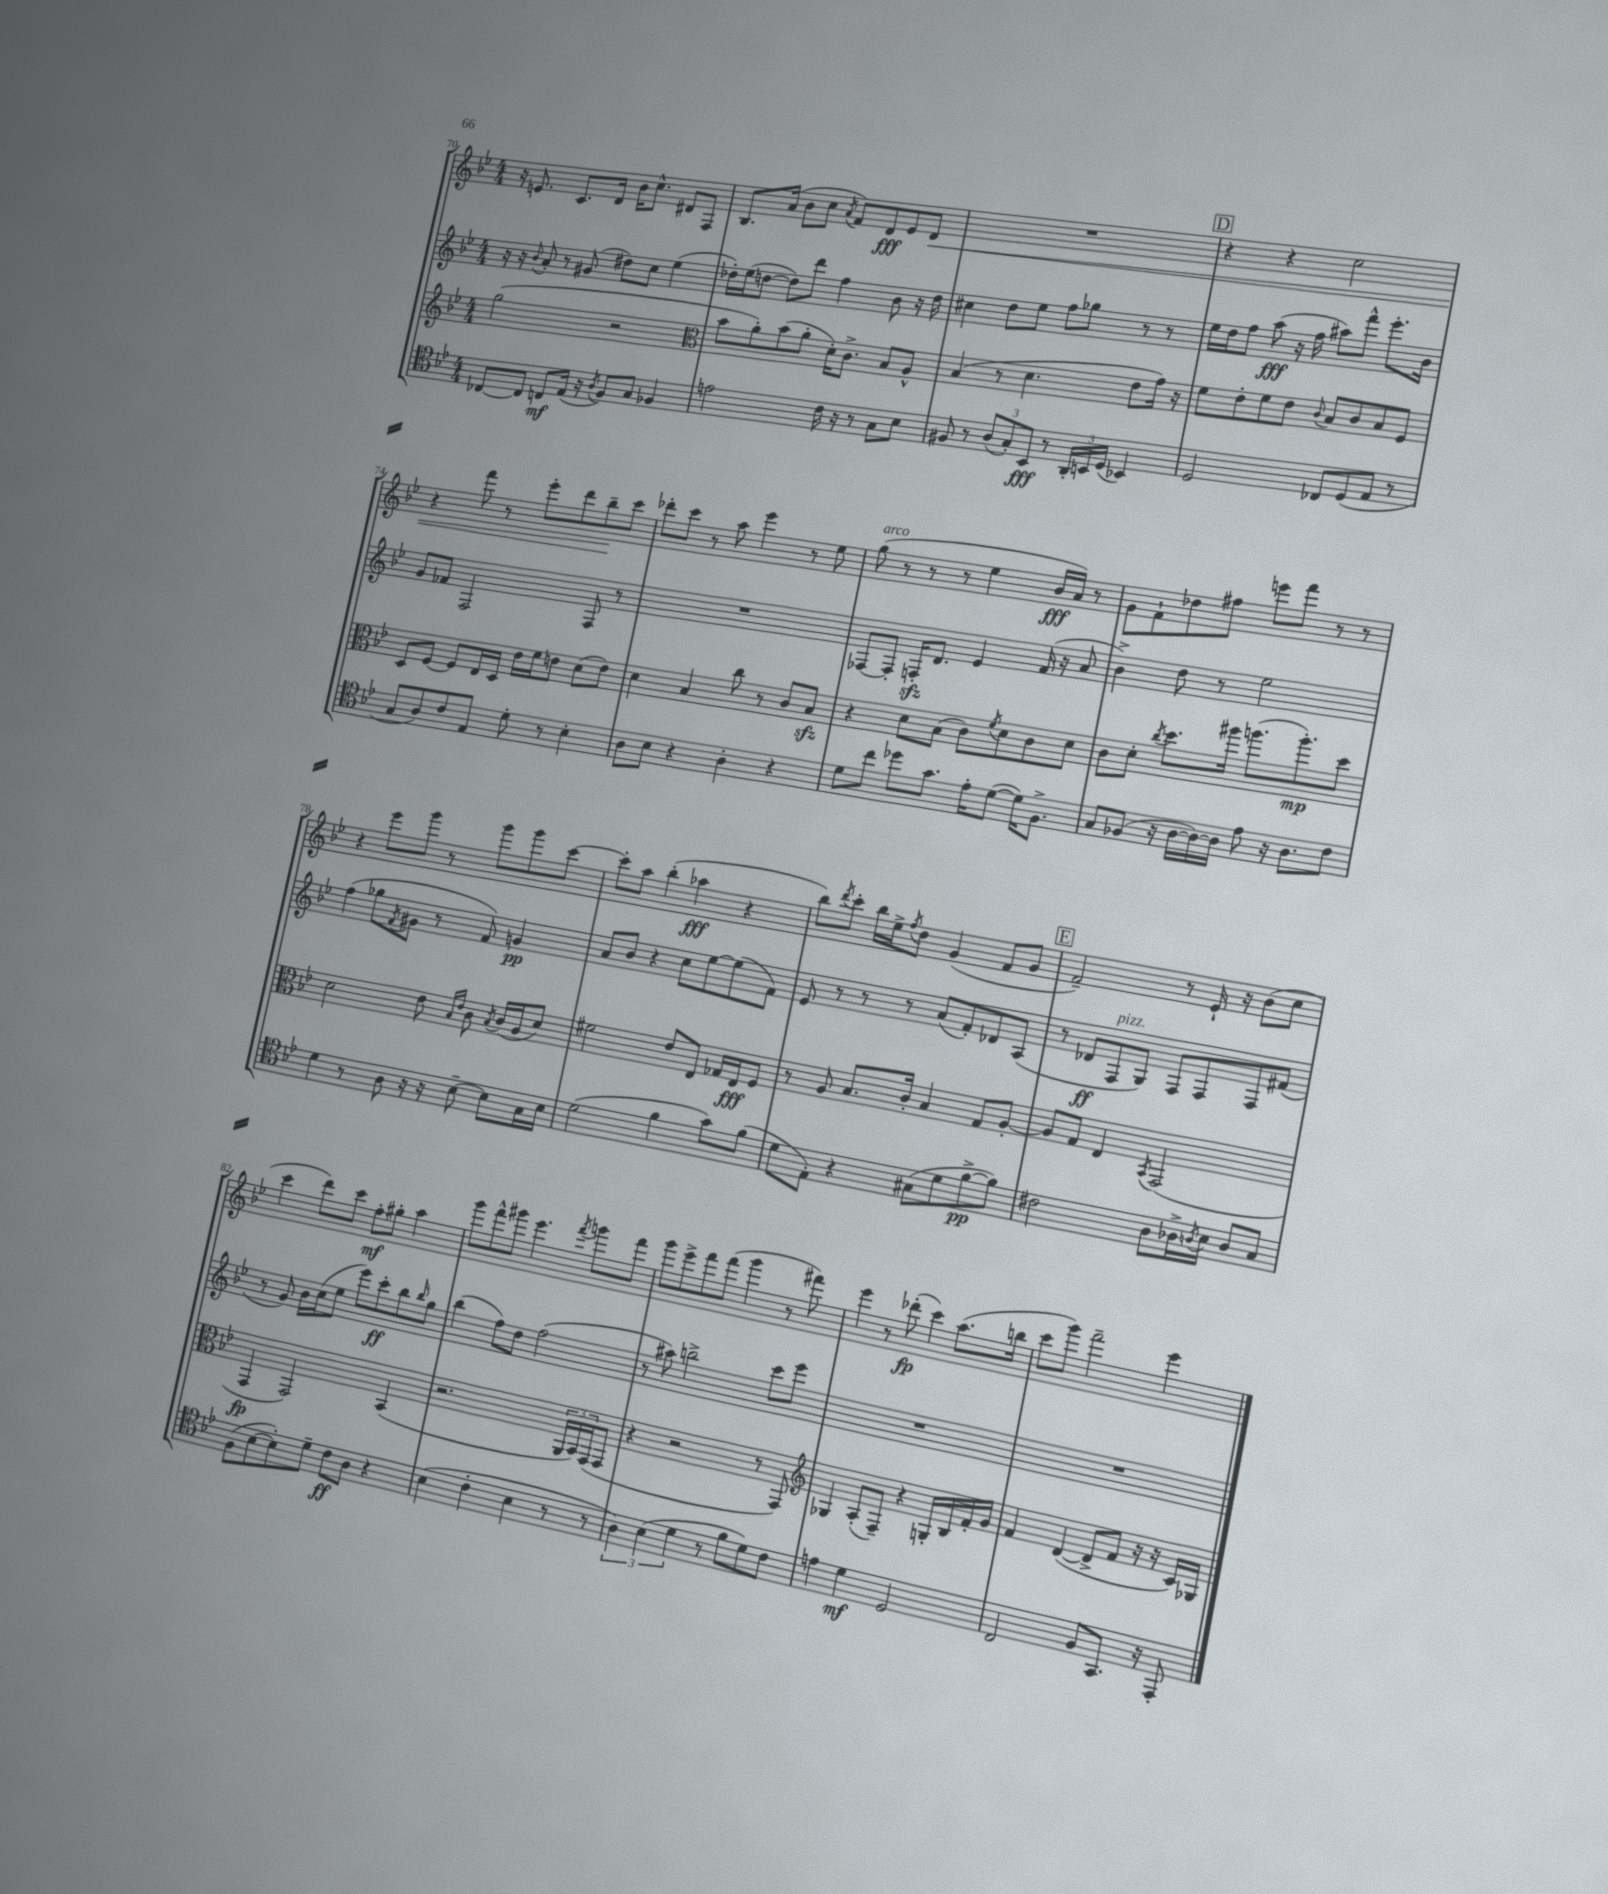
<<
\new StaffGroup <<
\new Staff = "s0" {
    \clef treble \key bes \major \numericTimeSignature \time 4/4
    r16 e'8. c'8. d'16 bes'16 c''8.-^ dis'8 f8 |
    bes8. a'16( bes'8 c''8 \acciaccatura { a'8 } f'8) d'8\fff ees'8 d'8\< |
    R1 |
    \mark \markup { \box "D" } r4 r4 c''2 |
    r4 f'''8 r8 ees'''8-. d'''8 bes''8--\! c'''8 |
    des'''8-. c'''8 r8 a''8 ees'''4 r8 ees''8 |
    g''8^\markup { \italic "arco" }( r8 r8 r8 ees''4 bes'16\fff a'16) r8 |
    g'8 f'8-! des''8 fis''8 e'''8 f'''8 r8 r8 |
    r4 ees'''8 g'''8 r8 g'''8 g'''8 c'''8~ |
    c'''8-. a''8 bes''4-.( aes''4\fff r4 |
    bes''8) \acciaccatura { d'''8 } c'''8-. bes''16 ees''16-> \acciaccatura { f''8 } d''8 g'4( f'8 g'8 |
    \mark \markup { \box "E" } f'2--) r8 ees'16-! r16 bes'8( c''8 |
    c'''4 d'''8) c'''8 f''8-.\mf gis''8-. a''4 |
    g'''8 f'''8-^ gis'''8 ees'''4. \acciaccatura { f'''8 } g'''8 f'''8 |
    g'''8 ees'''8-> f'''8 f'''8( g'''4 r8 fis'''8) |
    ees'''4 r8 des'''8-.\fp( c'''4) a''8.( b''16 |
    c'''8 g'''8) f'''2-- ees'''4 \bar "|." |
}
\new Staff = "s1" {
    \clef treble \key bes \major \numericTimeSignature \time 4/4
    r16 r16 \appoggiatura { bes'8 } a'8-. r8 gis'8( dis''8) c''8 ees''4( |
    des''16-.) ees''16( d''8~ d''8) d'''8 f''4 bes'8 r16 d''16 |
    cis''4 d''8 ees''8 f''8 ges''8 r8 r8 |
    \mark \markup { \box "D" } ees''16 d''16 f''8 a''8\fff( r16 f''16 ais''8) f'''8-^ ees'''8.-. bes'16 |
    g'8 fes'8 f2 f8 r8 |
    R1 |
    fes8~ fes8-. f16-.\sfz d'8. ees'4 f'16( r16 a'8 |
    bes'4->) d''8 r8 ees''2 |
    f''4( ges''8 \acciaccatura { f'8 } gis'8 r8 f'8) g'4\pp |
    a'8 bes'8 r4 c''8 ees''8~ ees''8( f'8) |
    ees'8 r8 r8 r8 a'8( f'8-.) des'8 a8( |
    \mark \markup { \box "E" } r8 des'8\ff f8^\markup { \italic "pizz." } g8) f8 f8 f8 fis'8( |
    r8 g'8) bes'16 c''16( ees''8 ees'''8) c'''8-.\ff bes''8 \grace { bes''16 } g''8 |
    bes''4( f''8) d''8 f''2( |
    r8 ais''8) b''2-> c'''8 ees'''8 |
    R1 |
    R1 \bar "|." |
}
\new Staff = "s2" {
    \clef treble \key bes \major \numericTimeSignature \time 4/4
    g''2( r2 |
    \clef alto bes'8 a'8-.) bes'8( a'8-. d'16-.) c'8.-> bes8 a8-^ |
    bes4( r8 d'4. ees'8 g'16) r16 |
    \mark \markup { \box "D" } f'8 ees'8-. f'8 ees'8 \appoggiatura { c'8 } bes8 c'8 bes8 f8 |
    d8 f8~ f8 ees16 d16 ees'16 f'16 e'8 d'8( e'8) |
    d'4 bes4 c''8 r8 c'8 bes8\sfz |
    r4 d'8 bes8( c'8) \acciaccatura { f'8 } d'8 c'8 d'8 |
    c'8 d'8-. \acciaccatura { c''8 } d''8. ais''16 a''8.( a''8.-.\mp) d''8 |
    d'2 ees'8 \grace { bes16 ees'16 } c'8 \acciaccatura { bes8 } c'16( a16 d'8) |
    fis'2 ees'8 ees8 ges16 ees16\fff f8 |
    r8 a8 bes8. c'16-. bes4 g8 a8~-. |
    \mark \markup { \box "E" } a8 g8 ees4 \acciaccatura { bes,8 } g,2( |
    g,4\fp g,2) bes,4( |
    r2. \tuplet 3/2 { a,16 bes,16) g,16( } g,8 |
    r4 r2 r8 g,8) |
    \clef treble ges4 a8-.( f8--) r4 g16-. bes16 f'16-. g'16 |
    f'4 d'4~( d'8-> f'8 r16 r16 c'16) ges16 \bar "|." |
}
\new Staff = "s3" {
    \clef tenor \key bes \major \numericTimeSignature \time 4/4
    ces8~ ces8 c8\mf ees16( r16 \acciaccatura { a8 } f8) g8 fes4 |
    e'2 c'16 r16 r8 g8 bes8 |
    fis8 r8 \tuplet 3/2 { a8( g8-.) bes,8\fff } r8 \tuplet 3/2 { a,16-. b,16 d16( } bes,4) |
    \mark \markup { \box "D" } d2 ces8 d8( ees8 r8 |
    g8 a8) c'8 ees8 d'8-. r8 bes4-. |
    a8 bes8 r4 a4-. r4 |
    d'8 c''8 des''8 g'8. ees'16-. d'8~( d'16) f8.-> |
    g8 fes8( r16 a16~ a16~) a16 ees'8 r16 a8. c'8 |
    d'4 r8 a8 r16 r16 bes8~-- bes8 g16 bes16 |
    d'2( f'4 g'8) f'8( |
    d'8 ees8-.) r4 gis8( d'8 f'8~->\pp f'8) |
    \mark \markup { \box "E" } cis'2 a8 aes16-> \acciaccatura { a8 } bes16 a8 g8 |
    f8( bes8~ bes8-.) d'8-- c'8\ff a8 r4 |
    bes4( c'4-. bes4 r8 r8 |
    \tuplet 3/2 { a4) bes4( d'4 } r8 f'8 d'8) c'8 |
    e'4 d'4\mf d2 |
    c2 f8 g,8. r16 ees,8-. \bar "|." |
}
>>
>>
\layout { \context { \Score currentBarNumber = #70 } }
